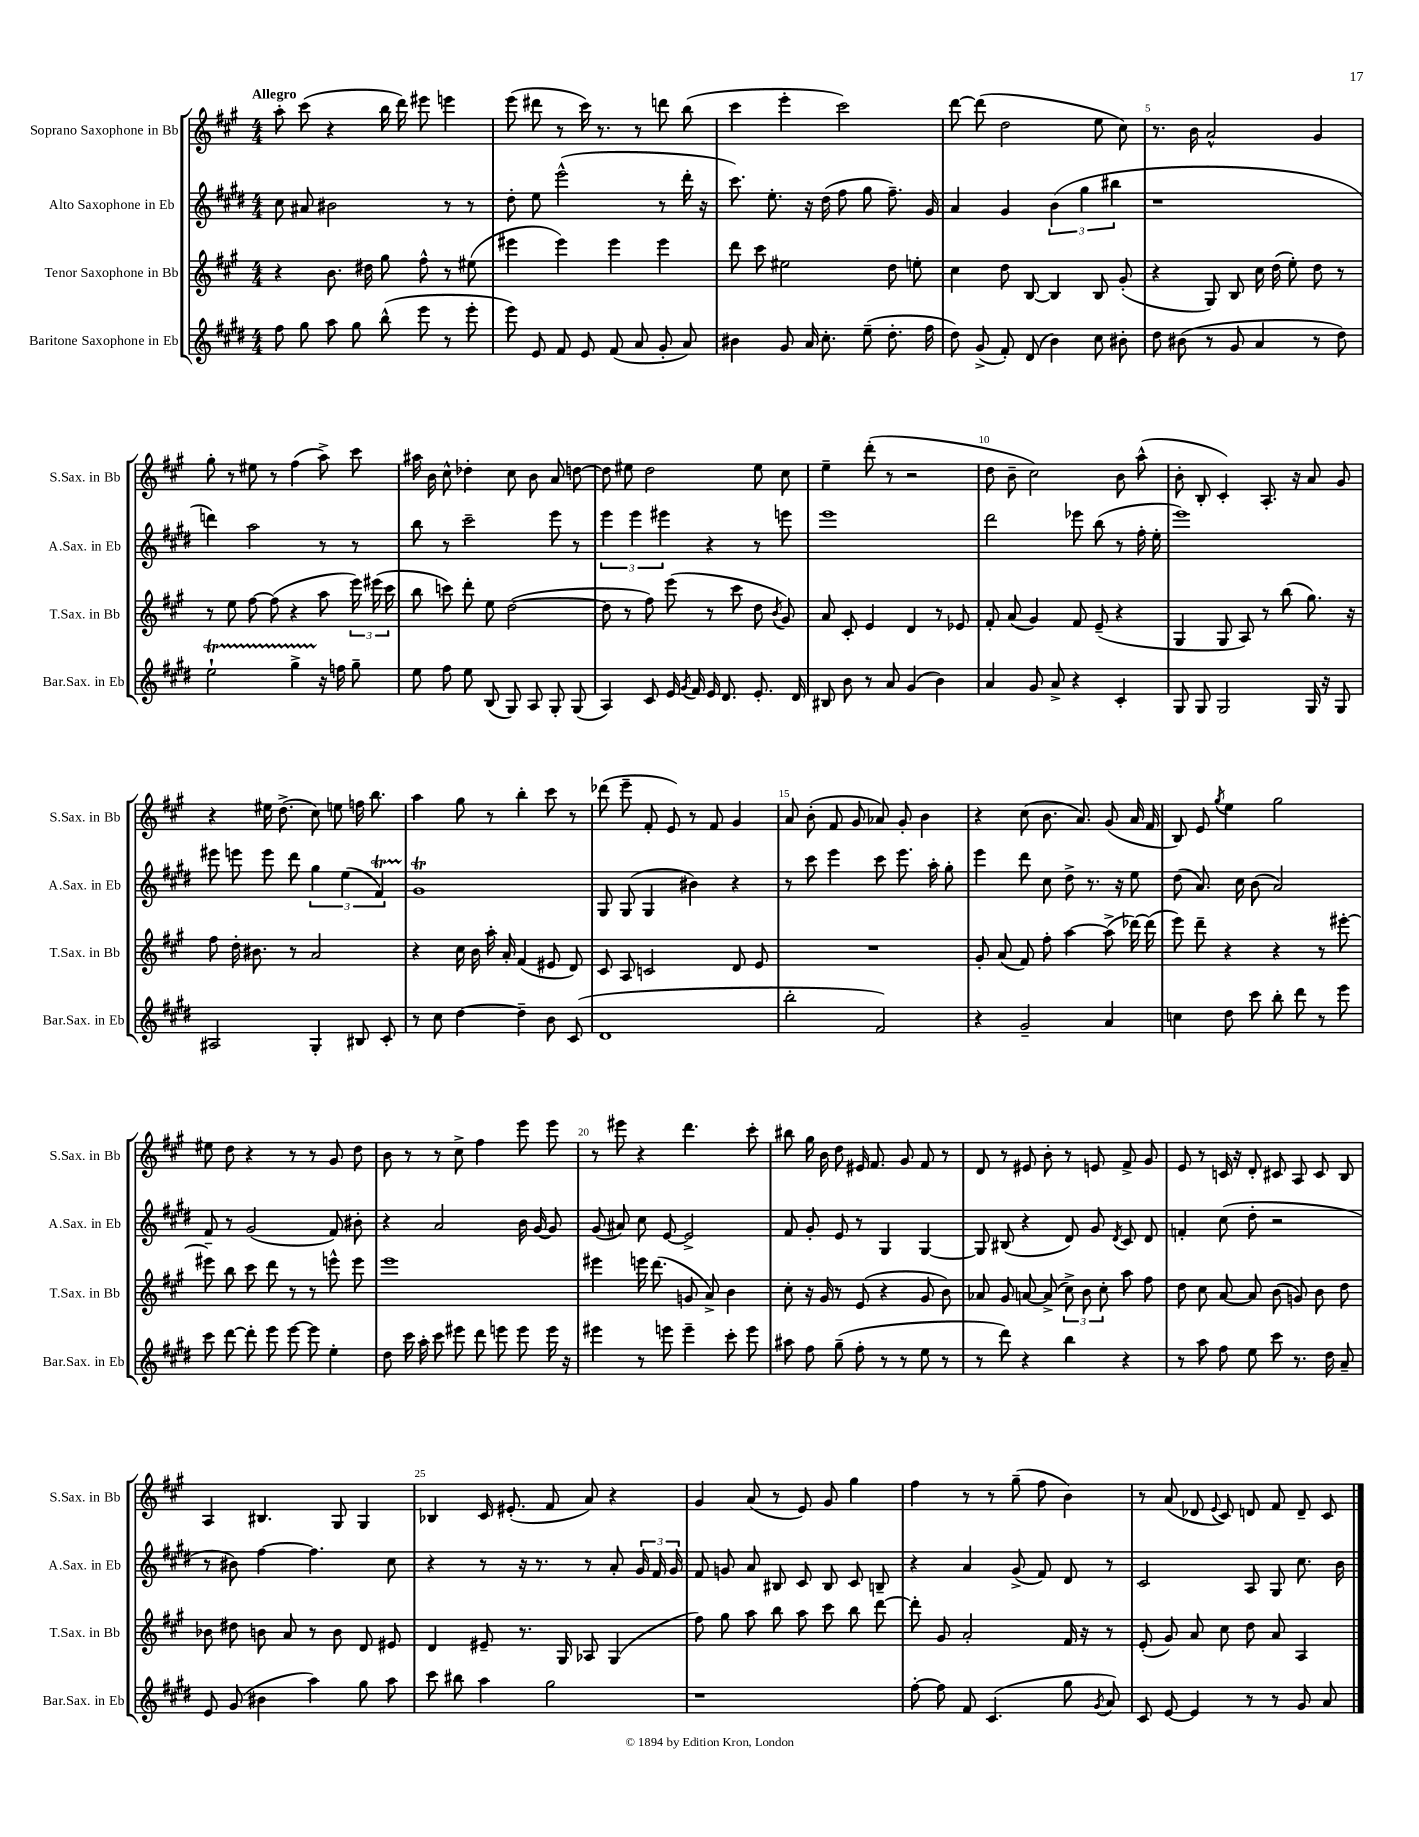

**kern	**kern	**kern	**kern
*part4	*part3	*part2	*part1
*staff4	*staff3	*staff2	*staff1
*I"Baritone Saxophone in Eb	*I"Tenor Saxophone in Bb	*I"Alto Saxophone in Eb	*I"Soprano Saxophone in Bb
*I'Bar.Sax. in Eb	*I'T.Sax. in Bb	*I'A.Sax. in Eb	*I'S.Sax. in Bb
*clefG2	*clefG2	*clefG2	*clefG2
*k[f#c#g#d#]	*k[f#c#g#]	*k[f#c#g#d#]	*k[f#c#g#]
*M4/4	*M4/4	*M4/4	*M4/4
=1	=1	=1	=1
!	!	!	!LO:TX:a:B:t=Allegro
8ff#\	4r	8cc#\	8aa'\
8gg#\	.	8a#X/	(8ccc#\
8aa\	8.b\	2b#X\	4r
8gg#\	.	.	.
.	16dd#X\	.	.
(8bb^^\	8gg#\	.	16bb\
.	.	.	16ddd\)
8eee\	8ff#^^\	.	8eee#X\
8r	8r	8r	4eeen\
8eee'\	(8ee#X\	8r	.
=2	=2	=2	=2
8eee\)	4eee#X\	8dd#'\	(8eee\
8e/	.	8ee\	8ddd#X\
8f#/	4eee#\)	(2eee^^\	8r
8e/	.	.	16ccc#\)
.	.	.	8.r
(8f#/	4eee#\	.	.
8a/	.	.	8r
8g#'/	4eee#\	8r	8dddn\
8a/)	.	16ddd#'\	(8bb\
.	.	16r	.
=3	=3	=3	=3
4b#X\	8ddd\	8.ccc#\)	4ccc#\
.	8ccc#\	.	.
.	.	8.ee'\	.
8g#/	2ee#X\	.	4eee'\
16a/	.	16r	.
8.cc#'\	.	(16dd#\	.
.	.	8ff#\	2ccc#\)
(8ee~\	.	8gg#\	.
8.dd#'\	8dd\	8.ff#~\)	.
.	8een'\	.	.
16ff#\	.	16g#/	.
=4	=4	=4	=4
8dd#\)	4cc#\	4a/	[8ddd\
(8g#^/	.	.	(8ddd\]
8f#'/)	8dd\	4g#/	2dd\
(8d#/	[8B/	.	.
4b\)	4B/]	(6b\	.
.	.	6gg#\	.
8cc#\	8B/	.	8ee\
.	.	6bb#X\	.
8b#X'\	(8g#'/	.	8cc#\)
=5	=5	=5	=5
8dd#\	4r	1r	8.r
(8b#X\	.	.	.
.	.	.	16b\
8r	8G#/)	.	2a^^/
8g#/	8B/	.	.
4a/	16cc#\	.	.
.	(16dd\	.	.
.	8ee'\)	.	.
8r	8dd\	.	4g#/
8dd#\)	8r	.	.
!!LO:LB:g=z
=6	=6	=6	=6
2eeT`\	8r	4dddn\)	8gg#'\
.	8ee\	.	8r
.	[8ff#\	2aa\	8ee#X\
.	(8ff#\]	.	8r
4gg#TTT^\	4r	.	(4ff#\
16r	8aa\	8r	8aa^\)
16ffn\	.	.	.
8gg#~\	24eee\)	8r	8ccc#\
.	(24eee#X\	.	.
.	24ccc#\	.	.
=7	=7	=7	=7
8ee\	8bb\	8bb\	16aa#X\
.	.	.	16b\
8ff#\	8cccn\)	8r	8cc#^^\
8ee\	8ddd'\	2ccc#~\	4dd-X'\
(8B/	8ee\	.	.
8G#/)	([2dd\	.	8cc#\
8A/	.	.	8b\
8G#'/	.	8eee\	8a/
(8G#/	.	8r	[8ddn\
=8	=8	=8	=8
4A/)	8dd\]	6eee\	8dd\]
.	8r	.	8ee#X\
.	.	6eee\	.
8c#/	8ff#\)	.	2dd\
.	.	6eee#X\	.
16e/	(8eee\	.	.
8qg#/	.	.	.
16f#/	.	.	.
16e/	8r	4r	.
8.d#/	.	.	.
.	8ccc#\	.	.
8.e'/	8dd\	8r	8ee#\
.	8qb/	.	.
.	8g#/)	8eeen\	8cc#\
16d#/	.	.	.
=9	=9	=9	=9
8B#X/	8a/	1eee	4ee~\
8b\	8c#'/	.	.
8r	4e/	.	(8ddd'\
8a/	.	.	8r
(4g#/	4d/	.	2r
4b\)	8r	.	.
.	8e-X/	.	.
=10	=10	=10	=10
4a/	8f#'/	2ddd#\	8dd\
.	(8a/	.	8b~\
8g#/	4g#/)	.	2cc#\)
8a^/	.	.	.
4r	8f#/	8eee-X\	.
.	(8e~/	(8bb\	.
4c#'/	4r	8r	8b\
.	.	16ff#'\	(8aa^^\
.	.	16ee'\	.
=11	=11	=11	=11
8G#/	4G#/	1eee)	8b'\
8G#/	.	.	8B'/
2G#/	8G#/	.	4c#'/)
.	8A/)	.	.
.	8r	.	8.A'/
.	(8bb\	.	.
.	.	.	16r
16G#/	8.gg#\)	.	8a/
16r	.	.	.
8G#/	.	.	8g#/
.	16r	.	.
!!LO:LB:g=z
=12	=12	=12	=12
2A#X/	8ff#\	8eee#X\	4r
.	16dd'\	8eeen\	.
.	8.b#X\	.	.
.	.	8eee\	16ee#X\
.	.	.	(8.dd^\
.	8r	8ddd#\	.
4G#'/	2a/	6gg#\	8cc#\)
.	.	.	8een\
.	.	(6ee\	.
8B#X/	.	.	16ffn\
.	.	.	8.bb\
.	.	6f#T/)	.
8c#'/	.	.	.
=13	=13	=13	=13
8r	4r	1g#t	4aa\
8cc#\	.	.	.
[4dd#\	16cc#\	.	8gg#\
.	16b\	.	.
.	16aa'\	.	8r
.	16a'/	.	.
4dd#~\]	(4f#/	.	4bb'\
8b\	8e#X/	.	8ccc#\
(8c#/	8d/)	.	8r
=14	=14	=14	=14
1d#	8c#/	8G#/	(8ddd-X\
.	8A/	(8G#/	8eee~\
.	2cn/	4G#/	8f#'/
.	.	.	8e/)
.	.	4b#X\)	8r
.	.	.	8f#/
.	8d/	4r	4g#/
.	8e/	.	.
=15	=15	=15	=15
2bb'\	1r	8r	8a/
.	.	8ccc#\	(8b'\
.	.	4eee\	8f#/
.	.	.	8g#/
2f#/)	.	8ccc#\	8a-X/)
.	.	8.eee\	8g#'/
.	.	.	4b\
.	.	16aa'\	.
.	.	8gg#'\	.
=16	=16	=16	=16
4r	8g#'/	4eee\	4r
.	(8a/	.	.
2g#~/	8f#/)	8ddd#\	(8cc#\
.	8ff#'\	8cc#\	8.b\
.	[4aa\	8dd#^\	.
.	.	.	8.a/)
.	.	8.r	.
4a/	(8aa^\]	.	(8g#/
.	.	16r	.
.	[16ddd-X\)	8ee\	16a/
.	(16ddd-\]	.	16f#/
=17	=17	=17	=17
4ccn\	8eee\)	(8dd#\	8B/)
.	8ddd~\	8.a/)	8e/
.	.	.	8qgg#/
8dd#\	4r	.	4ee\
.	.	16cc#\	.
8ccc#\	.	(8b\	.
8bb'\	4r	2a/)	2gg#\
8ddd#\	.	.	.
8r	8r	.	.
8eee\	[8eee#X'\	.	.
!!LO:LB:g=z
=18	=18	=18	=18
8ccc#\	8eee#X~\]	8f#/	8ee#X\
[8ddd#\	8bb\	8r	8dd\
8ddd#'\]	8ccc#\	(2g#/	4r
8eee\	8ddd\	.	.
[8eee\	8r	.	8r
8eee\]	8r	.	8r
4ee'\	8eeen^^\	8f#/)	8g#/
.	8eee\	8b#X'\	8dd\
=19	=19	=19	=19
8dd#\	1eee	4r	8b\
16ccc#\	.	.	8r
16aa'\	.	.	.
8ccc#\	.	2a/	8r
8eee#X\	.	.	8cc#^\
8ddd#\	.	.	4ff#\
8eeen\	.	.	.
8eee\	.	16b\	8eee\
.	.	[16g#/	.
16eee\	.	8g#/]	8eee\
16r	.	.	.
=20	=20	=20	=20
4eee#X\	4eee#X\	(8g#/	8r
.	.	8a#X/)	8eee#X\
8r	16eeen\	8cc#\	4r
.	(8.ddd\	.	.
8eeen\	.	[8e/	.
4eee~\	8gn/	2e^/]	4.ddd\
.	8a^/)	.	.
8ccc#'\	4b\	.	.
8eee\	.	.	8ccc#'\
=21	=21	=21	=21
8aa#X\	8cc#'\	8f#/	8bb#X\
8ff#\	16r	8g#'/	16gg#\
.	16g#/	.	16b\
(8gg#~\	8r	8e/	8dd\
8ff#'\	(8e/	8r	16e#X/
.	.	.	8.f#/
8r	4r	4G#/	.
8r	.	.	8g#/
8ee\	8g#/	[4G#/	8f#/
8r	8b\)	.	8r
=22	=22	=22	=22
8r	8a-X/	8G#/]	8d/
8ddd#\)	8g#/	(8B#X/	8r
4r	[8an/	4r	8e#X/
.	(8a^/]	.	8b'\
4bb\	12cc#^\)	8d#/)	8r
.	12b\	.	.
.	.	8g#/	8en/
.	12cc#'\	.	.
.	.	8qd#/	.
4r	8aa\	8c#/	8f#^/
.	8ff#\	8d#/	8g#/
=23	=23	=23	=23
8r	8dd\	4fn'/	8e/
8aa\	8cc#\	.	8r
8ff#\	[8a/	(8cc#\	16cn/
.	.	.	16r
8ee\	8a/]	8dd#'\	8d'/
8ccc#\	(8b\	2r	8c#X/
8.r	8gn/)	.	8A/
.	8b\	.	8c#/
16dd#\	.	.	.
8a~/	8dd\	.	8B/
!!LO:LB:g=z
=24	=24	=24	=24
8e/	8b-X\	8r	4A/
(8g#/	8dd#X\	8b#X\)	.
4b#X\	8bn\	[4ff#\	4.B#X/
.	8a/	.	.
4aa\)	8r	4.ff#\]	.
.	8b\	.	8G#/
8gg#\	8d/	.	4G#/
8aa\	8e#X/	8cc#\	.
=25	=25	=25	=25
8ccc#\	4d/	4r	4B-X/
8bb#X\	.	.	.
4aa\	8e#X~/	8r	16c#/
.	.	.	(8.e#X'/
.	8.r	16r	.
.	.	8.r	.
2gg#\	.	.	8f#/
.	16G#/	.	.
.	8A-X/	8r	8a/)
.	(4G#/	8a'/	4r
.	.	24g#/	.
.	.	24f#/	.
.	.	24g#/	.
=26	=26	=26	=26
1r	8ff#\)	8f#/	4g#/
.	8gg#\	8gn/	.
.	8aa\	8a/	(8a/
.	8bb\	8B#X/	8r
.	8aa\	8c#/	8e/)
.	8ccc#\	8B#/	8g#/
.	8bb\	8c#/	4gg#\
.	[8ddd\	8Bn~/	.
=27	=27	=27	=27
[8ff#'\	8ddd'\]	4r	4ff#\
8ff#\]	8g#/	.	.
8f#/	2a'/	4a/	8r
(4.c#/	.	.	8r
.	.	(8g#^/	(8gg#~\
.	.	8f#/)	8ff#\
8gg#\	16f#/	8d#/	4b\)
.	16r	.	.
8qg#/	.	.	.
8a/)	8r	8r	.
=28	=28	=28	=28
8c#/	(8e'/	2c#/	8r
[8e/	8g#/)	.	(8a/
4e/]	8a/	.	8d-X/
.	.	.	8qqe/
.	8cc#\	.	8c#/)
8r	8dd\	8A/	8dn/
8r	8a/	8G#/	8f#/
8g#/	4A/	8.cc#\	8d~/
8a/	.	.	8c#/
.	.	16b\	.
==	==	==	==
*-	*-	*-	*-
